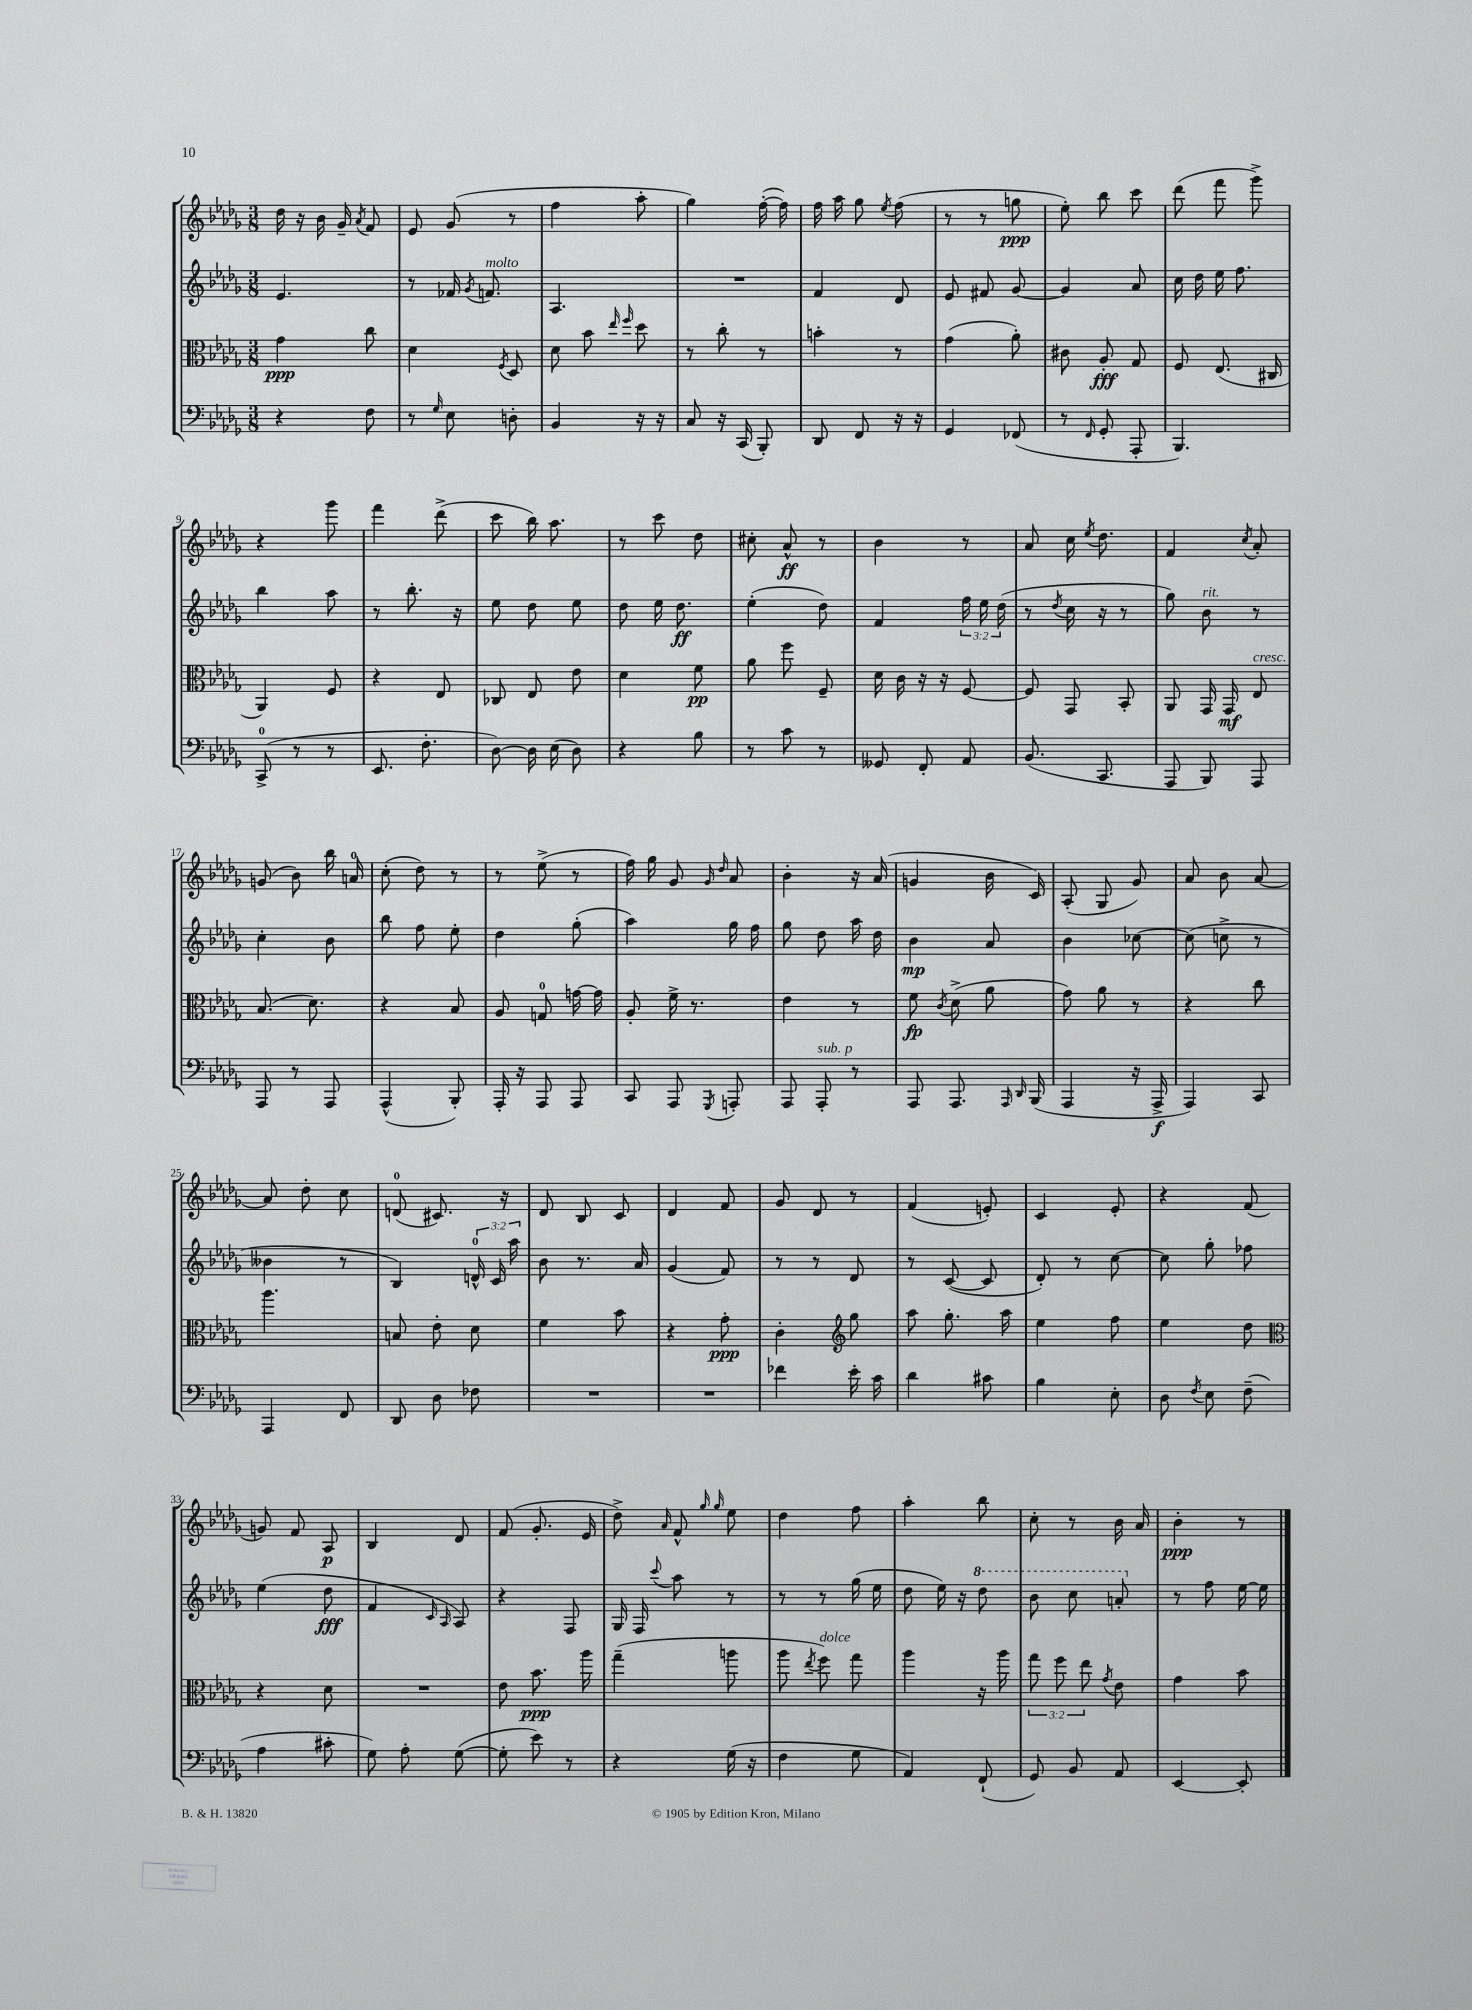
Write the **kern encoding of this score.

**kern	**kern	**kern	**kern
*staff4	*staff3	*staff2	*staff1
*clefF4	*clefC3	*clefG2	*clefG2
*k[b-e-a-d-g-]	*k[b-e-a-d-g-]	*k[b-e-a-d-g-]	*k[b-e-a-d-g-]
*M3/8	*M3/8	*M3/8	*M3/8
4r	4g-	4.e-	16dd-
.	.	.	16r
.	.	.	16b-
.	.	.	16g-~
.	.	.	8qa-
8F	8cc	.	8f
=	=	=	=
8r	4d-	8r	8e-
16qqG-	.	.	.
8E-	.	16f-	(8g-
.	.	8qg-	.
.	.	8.f	.
.	8qF	.	.
8D'	8D-	.	8r
=	=	=	=
4BB-	8d-	4.A-	4ff
.	8b-	.	.
.	16qqee-	.	.
.	16qqff	.	.
16r	8dd-	.	8aa-'
16r	.	.	.
=	=	=	=
8C	8r	4.r	4gg-)
16r	8cc'	.	.
(16CC	.	.	.
8BBB-')	8r	.	([16ff'
.	.	.	16ff])
=	=	=	=
8DD-	4b'	4f	16ff
.	.	.	16aa-
8FF	.	.	8gg-
.	.	.	8qee-
16r	8r	8d-	(8ff
16r	.	.	.
=	=	=	=
4GG-	(4g-	8e-	8r
.	.	8f#	8r
(8FF-	8a-')	[8g-	8gg
=	=	=	=
8r	8c#	4g-]	8ee-')
16qqFF	.	.	.
8GG-'	8A-'	.	8bb-
8AAA-'	8G-	8a-	8ccc
=	=	=	=
4.BBB-)	8F	16cc	(8ddd-
.	.	16dd-	.
.	(8.E-	16ee-	8fff
.	.	8.ff	.
.	.	.	8ggg-^)
.	16C#	.	.
=	=	=	=
(8CC^	4AA-)	4bb-	4r
8r	.	.	.
8r	8F	8aa-	8ggg-
=	=	=	=
8.EE-	4r	8r	4fff
.	.	8.bb-'	.
8.F'	.	.	.
.	8E-	.	(8ddd-^
.	.	16r	.
=	=	=	=
[8D-)	8C-	8ee-	8ccc
16D-]	8E-	8dd-	16bb-)
(16E-	.	.	8.aa-
8D-)	8e-	8ee-	.
=	=	=	=
4r	4d-	8dd-	8r
.	.	16ee-	8ccc
.	.	8.dd-	.
8B-	8f	.	8dd-
=	=	=	=
8r	8a-	(4ee-'	8cc#'
8c	8ff	.	8a-^^
8r	8F~	8dd-)	8r
=	=	=	=
8GG--	16d-	4f	4b-
.	16c	.	.
8FF'	16r	.	.
.	16r	.	.
8AA-	[8F	24ff	8r
.	.	24ee-	.
.	.	(24dd-	.
=	=	=	=
(8.BB-	8F]	8r	8a-
.	.	8qdd-	.
.	8GG-	16cc	16cc
.	.	.	8qee-
8.CC	.	16r	8.dd-
.	8BB-'	8r	.
=	=	=	=
8AAA-	8AA-	8gg-)	4f
8BBB-)	16GG-	8b-	.
.	16GG-	.	.
.	.	.	8qcc
8AAA-	8E-	8r	8a-'
=	=	=	=
8AAA-	(8.B-	4cc'	(8g
8r	.	.	8b-)
.	8.d-)	.	.
8AAA-	.	8b-	16bb-
.	.	.	16a
=	=	=	=
(4AAA-^^	4r	8bb-	(8cc'
.	.	8ff	8dd-)
8BBB-')	8B-	8ee-'	8r
=	=	=	=
16AAA-'	8A-	4dd-	8r
16r	.	.	.
8AAA-	8G	.	(8ee-^
8AAA-	[16g	(8gg-'	8r
.	16g]	.	.
=	=	=	=
8CC	8A-'	4aa-)	16ff)
.	.	.	16gg-
8AAA-	16f^	.	8g-
.	8.r	.	.
.	.	.	16qqg-
8qGGG-	.	.	16qqdd-
8AAA'	.	16gg-	8a-
.	.	16ff	.
=	=	=	=
8AAA-	4e-	8gg-	4b-'
8AAA-'	.	8dd-	.
8r	8r	16aa-	16r
.	.	16dd-	(16a-
=	=	=	=
8AAA-	8f	4b-	4g
.	8qc	.	.
8.AAA-	(8d-^	.	.
.	8a-	8a-	16b-
16qqAAA-	.	.	.
16qqDD-	.	.	.
(16BBB-	.	.	16c)
=	=	=	=
4AAA-	8g-)	4b-	(8A-'
.	8a-	.	8G-
16r	8r	[8cc-	8g-)
16AAA-^	.	.	.
=	=	=	=
4AAA-)	4r	(8cc-]	8a-
.	.	8cc^	8b-
8CC	8cc	8r	[8a-
=	=	=	=
4AAA-	4.aa-	4b--	8a-]
.	.	.	8dd-'
8FF	.	8r	8cc
=	=	=	=
8DD-	8B	4B-)	(8d
8D-	8e-'	.	8.c#)
8F-	8d-	24d^^	.
.	.	24c	.
.	.	.	16r
.	.	24aa-	.
=	=	=	=
4.r	4f	8b-	8d-
.	.	8.r	8B-
.	8b-	.	8c
.	.	16a-	.
=	=	=	=
4.r	4r	(4g-	4d-
.	8g-'	8f)	8f
=	=	=	=
4f-	4c'	8r	8g-
.	.	8r	8d-
*	*clefG2	*	*
16e-'	8gg-	8d-	8r
16c	.	.	.
=	=	=	=
4d-	8aa-	8r	(4f
.	8.gg-'	([8c	.
8c#	.	8c]	8e')
.	16aa-	.	.
=	=	=	=
4B-	4ee-	8d-')	4c
.	.	8r	.
8E-'	8ff	[8cc	8e-'
=	=	=	=
8D-	4ee-	8cc]	4r
8qF	.	.	.
8E-	.	8gg-'	.
(8F~	8dd-	8ff-	(8f
=	=	=	=
*	*clefC3	*	*
4A-	4r	(4ee-	8g)
.	.	.	8f
8c#'	8d-	8dd-	8A-
=	=	=	=
8G-)	4.r	4f	4B-
8A-'	.	.	.
.	.	16qqc	.
.	.	16qqA-	.
([8G-	.	8A-)	8d-
=	=	=	=
8G-']	8e-	4r	(8f
8e-)	8.b-	.	8.g-'
8r	.	8F	.
.	16aa-	.	16e-
=	=	=	=
4r	(4gg-~	16G-	8dd-^)
.	.	16F	.
.	.	8qqccc	16qqa-
.	.	8aa-	8f^^
.	.	.	16qqgg-
.	.	.	16qqgg-
(16G-	8aa	8r	8ee-
16r	.	.	.
=	=	=	=
4F	8aa-	8r	4dd-
.	8qee-	.	.
.	8ff)	8r	.
8G-	8gg-	(16gg-	8ff
.	.	16ee-	.
=	=	=	=
4AA-)	4aa-	8dd-	4aa-'
.	.	16ee-)	.
.	.	16r	.
(8FF`	16r	8ddd-	8bb-
.	16aa-	.	.
=	=	=	=
8GG-)	12gg-	8bb-	8cc'
.	12ff	.	.
8BB-	.	8ccc	8r
.	12ee-	.	.
.	8qg-	.	.
8AA-	8e-	8aa'	16b-
.	.	.	16a-
=	=	=	=
[4EE-	4g-	8r	4b-'
.	.	8ff	.
8EE-']	8b-	[16ee-	8r
.	.	16ee-]	.
==	==	==	==
*-	*-	*-	*-
